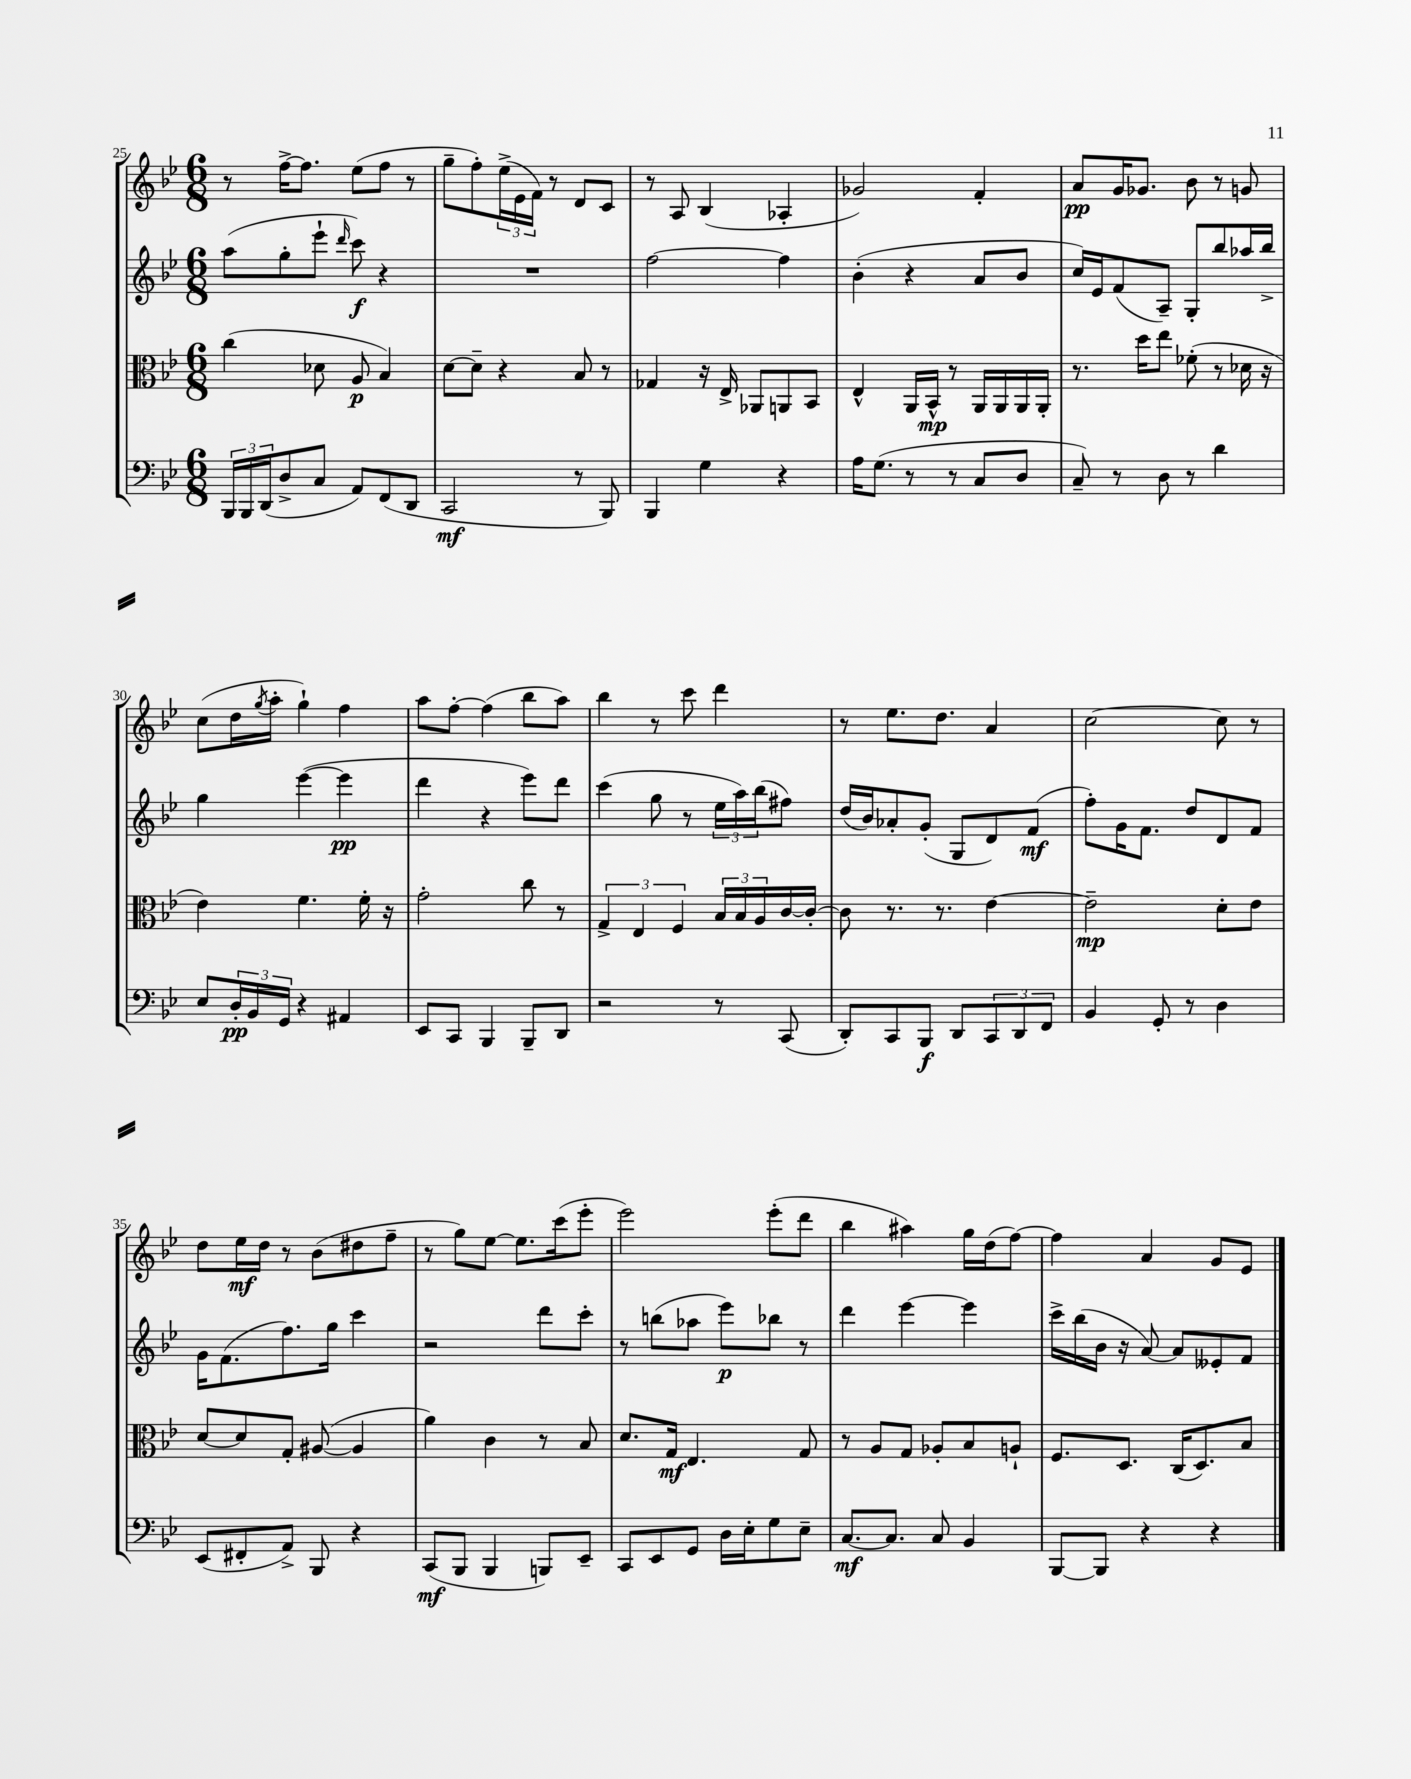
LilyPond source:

<<
\new StaffGroup <<
\new Staff = "s0" {
    \clef treble \key bes \major \numericTimeSignature \time 6/8
    r8 f''16~-> f''8. ees''8( f''8 r8 |
    g''8-- f''8-.) \tuplet 3/2 { ees''16->( ees'16 f'16) } r8 d'8 c'8 |
    r8 a8 bes4( aes4-. |
    ges'2) f'4-. |
    a'8\pp g'16 ges'8. bes'8 r8 g'8 |
    c''8( d''16 \acciaccatura { g''8 } a''16-. g''4-!) f''4 |
    a''8 f''8~-. f''4( bes''8 a''8) |
    bes''4 r8 c'''8 d'''4 |
    r8 ees''8. d''8. a'4 |
    c''2~ c''8 r8 |
    d''8 ees''16\mf d''16 r8 bes'8( dis''8 f''8-- |
    r8 g''8) ees''8~ ees''8. c'''16( ees'''8-. |
    ees'''2) ees'''8-.( d'''8 |
    bes''4 ais''4) g''16 d''16( f''8~) |
    f''4 a'4 g'8 ees'8 \bar "|." |
}
\new Staff = "s1" {
    \clef treble \key bes \major \numericTimeSignature \time 6/8
    a''8( g''8-. ees'''8-! \grace { d'''16 } c'''8\f) r4 |
    R2. |
    f''2~ f''4 |
    bes'4-.( r4 a'8 bes'8 |
    c''16) ees'16 f'8( a8--) g8-. bes''8 aes''16 bes''16-> |
    g''4 ees'''4~( ees'''4\pp |
    d'''4 r4 ees'''8) d'''8 |
    c'''4( g''8 r8 \tuplet 3/2 { ees''16 a''16) bes''16( } fis''8) |
    d''16( bes'16) aes'8-. g'8-.( g8 d'8) f'8\mf( |
    f''8-.) g'16 f'8. d''8 d'8 f'8 |
    g'16 f'8.( f''8.) g''16 c'''4 |
    r2 d'''8 c'''8-. |
    r8 b''8( aes''8 ees'''8\p) bes''8 r8 |
    d'''4 ees'''4~ ees'''4 |
    c'''16-> bes''16( bes'16 r16 a'8~) a'8 eeses'8-. f'8 \bar "|." |
}
\new Staff = "s2" {
    \clef alto \key bes \major \numericTimeSignature \time 6/8
    c''4( des'8 a8\p bes4) |
    d'8~ d'8-- r4 bes8 r8 |
    ges4 r16 ees16-> aes,8 a,8 bes,8 |
    ees4-^ a,16 bes,16-^\mp r8 a,16 a,16 a,16 a,16-. |
    r8. d''16 ees''8 fes'8-.( r8 des'16 r16 |
    ees'4) f'4. f'16-. r16 |
    g'2-. c''8 r8 |
    \tuplet 3/2 { g4-> ees4 f4 } \tuplet 3/2 { bes16 bes16 a16 } c'16~ c'16~-. |
    c'8 r8. r8. ees'4~ |
    ees'2--\mp d'8-. ees'8 |
    d'8~ d'8 g8-. ais8~( ais4 |
    a'4) c'4 r8 bes8 |
    d'8. g16\mf ees4. g8 |
    r8 a8 g8 aes8-. bes8 a8-! |
    f8. d8. c16( d8.) bes8 \bar "|." |
}
\new Staff = "s3" {
    \clef bass \key bes \major \numericTimeSignature \time 6/8
    \tuplet 3/2 { bes,,16 bes,,16 d,16( } d8-> c8 a,8) f,8( d,8 |
    c,2\mf r8 bes,,8) |
    bes,,4 g4 r4 |
    a16 g8.( r8 r8 c8 d8 |
    c8--) r8 d8 r8 d'4 |
    ees8 \tuplet 3/2 { d16-.\pp bes,16 g,16 } r4 ais,4 |
    ees,8 c,8 bes,,4 bes,,8-- d,8 |
    r2 r8 c,8( |
    d,8-.) c,8 bes,,8\f d,8 \tuplet 3/2 { c,8 d,8 f,8 } |
    bes,4 g,8-. r8 d4 |
    ees,8( fis,8-. a,8->) bes,,8 r4 |
    c,8\mf( bes,,8 bes,,4 b,,8) ees,8-- |
    c,8 ees,8 g,8 d16 ees16-. g8 ees8-- |
    c8.~\mf c8. c8 bes,4 |
    bes,,8~ bes,,8 r4 r4 \bar "|." |
}
>>
>>
\layout { \context { \Score currentBarNumber = #25 } }
